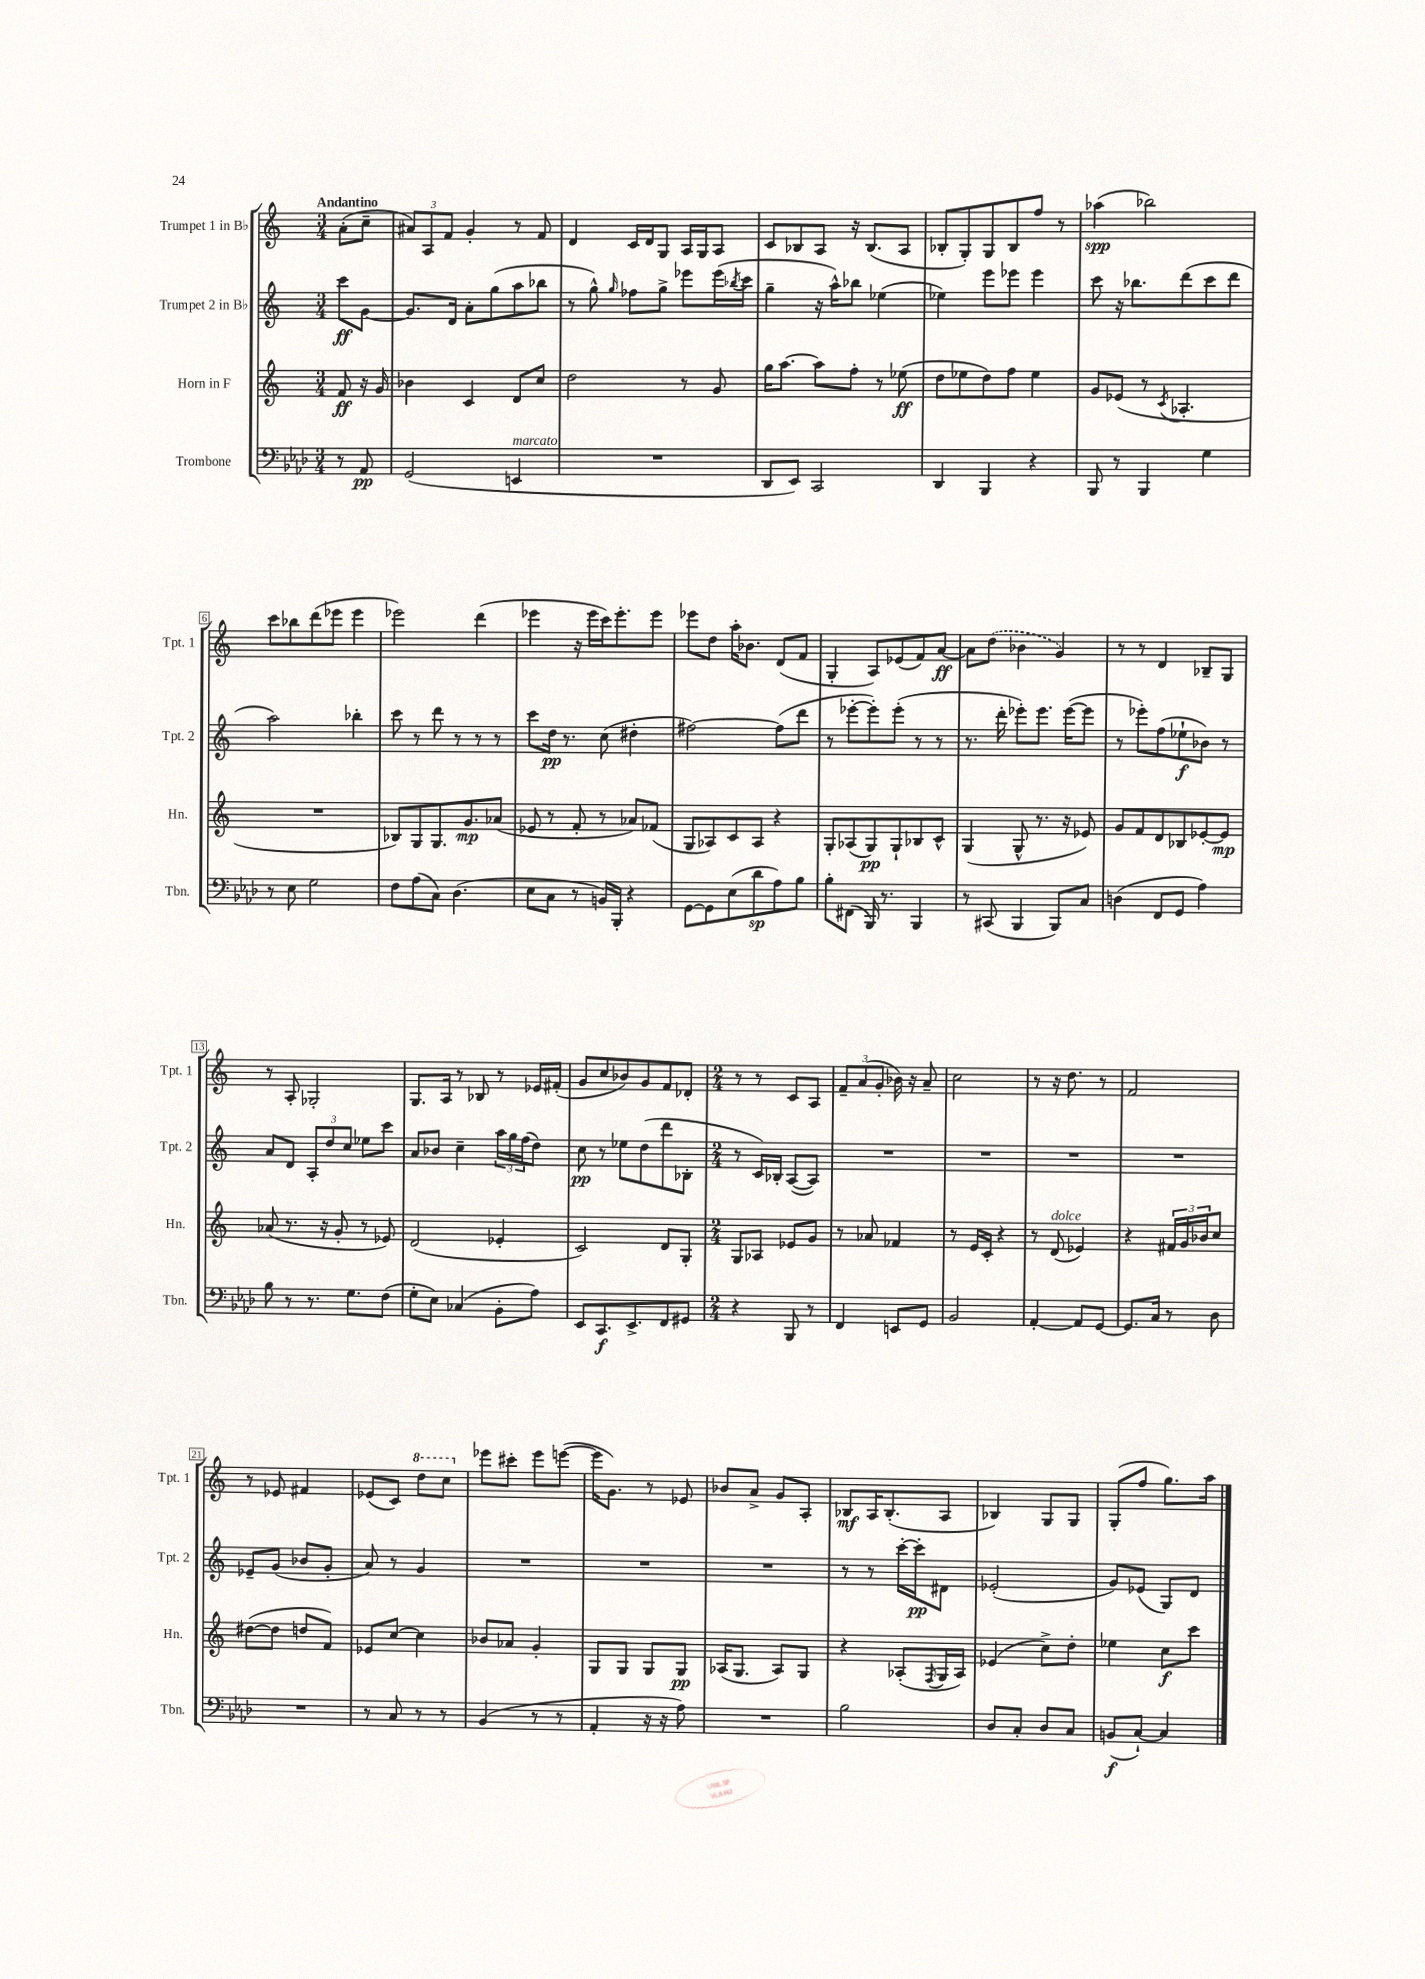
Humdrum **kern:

**kern	**kern	**kern	**kern
*staff4	*staff3	*staff2	*staff1
*clefF4	*clefG2	*clefG2	*clefG2
*k[b-e-a-d-]	*k[]	*k[]	*k[]
*M3/4	*M3/4	*M3/4	*M3/4
8r	8f	8ccc	(8a'
8AA-	16r	[8g	8cc~
.	16g	.	.
=	=	=	=
(2GG	4b-	8.g]	12a#)
.	.	.	12A
.	.	.	12f
.	.	16d	.
.	4c	8a'	4g'
.	.	(8gg	.
4EE	8d	8aa	8r
.	8cc	8bb-	8f
=	=	=	=
2.r	2dd	8r	4d
.	.	8gg^^)	.
.	.	16qqgg	.
.	.	8ff-	16c
.	.	.	16d
.	.	8gg^	8G
.	8r	8eee-	16A
.	.	.	16G
.	8g	(16eee-	8A
.	.	8qbb-	.
.	.	16ccc	.
=	=	=	=
8DD-	16gg	4gg~	8c
.	[8.aa	.	.
8EE-)	.	.	8B-
2CC	8aa]	16r	8A
.	.	16aa^^)	.
.	8ff'	8bb-	16r
.	.	.	(8.B-
.	8r	(4ee-	.
.	(8ee-	.	8A
=	=	=	=
4DD-	8dd	4ee-)	8B-'
.	8ee-	.	8G')
4BBB-	8dd)	8eee	8G
.	8ff	8eee-	8B-
4r	4ee-	4eee-	8ff
.	.	.	8r
=	=	=	=
8BBB-	8g	8ccc	(4aa-
8r	(8e-	16r	.
.	.	8.bb-	.
4BBB-	8r	.	2bb-)
.	8qc	.	.
.	4.A-'	(8ddd	.
4G	.	8ccc	.
.	.	8ddd	.
=	=	=	=
8r	2.r	2aa)	8ccc
8E-	.	.	8bb-
2G	.	.	(8ddd
.	.	.	8eee-
.	.	4bb-'	4eee-
=	=	=	=
8F	8B-)	8ccc	2eee-)
(8A-	8G	8r	.
8C)	8.G	8ddd	.
(4.D-	.	8r	.
.	8.g	.	.
.	.	8r	(4ddd
.	(8a-	8r	.
=	=	=	=
8E-	8e-	8ccc	4eee-
8C	8r	16dd	.
.	.	8.r	.
8r	8f'	.	16r
.	.	.	16eee-
16BB)	8r	(8cc	16ccc)
16BBB-'	.	.	8.eee-'
4r	8a-)	4dd#'	.
.	(8f-	.	8eee-
=	=	=	=
[8GG	8G	[2ff#)	8eee-
8GG]	8A-)	.	8dd
(8E-	8c	.	16aa'
.	.	.	8.b-
8d-	8A-	.	.
8A-)	4r	(8ff#]	(8d
8B-	.	8ddd	8f
=	=	=	=
8B-'	8G'	8r	4G'
(8FF#	(8A-	[8eee-'	.
16BBB-)	8G)	8eee-'])	8A)
8.r	.	.	.
.	8G`	(8eee-'	(8e-
4BBB-	8B-	8r	8f)
.	8c^^	8r	[8a
=	=	=	=
8r	(4G	8.r	8a]
(8CC#	.	.	(8dd
.	.	16ddd'	.
4BBB-	8G^^	8eee-')	4b-
.	8.r	8.eee-	.
8BBB-)	.	.	4g)
.	16r	([16eee-	.
8C	8e-)	8eee-]	.
=	=	=	=
(4D	8g	8r	8r
.	8f	8eee-')	8r
8FF	8d	(8ff	4d
8GG	8B-	8ee-`	.
4A-)	[8e-'	8b-)	8B-~
.	8e-]	8r	8G
=	=	=	=
8B-	(8a-	8a	8r
8r	8.r	8d	8A'
8.r	.	12A'	2G-'
.	16r	.	.
.	.	12dd	.
.	8g'	.	.
.	.	12cc	.
8.G	.	.	.
.	8r	8ee-	.
(8F	8e-)	8ccc	.
=	=	=	=
8G'	(2d	8a	8.G
8E-)	.	8b-	.
.	.	.	16A
(4C-	.	4cc~	8r
.	.	.	8B-
8BB-'	4e-'	24aa	8r
.	.	24gg	.
.	.	(24ff	.
8A-)	.	8dd)	16e-
.	.	.	(16f#'
=	=	=	=
8EE-	2c)	8cc	8g
8.CC	.	8r	8cc
.	.	8ee-	8b-)
8.EE-^	.	.	.
.	.	(8dd	8g
8FF	8d	8ddd	8f
8GG#	8G'	8B-'	8d-'
=	=	=	=
*M2/4	*M2/4	*M2/4	*M2/4
4r	8G	8r	8r
.	8A-	16c)	8r
.	.	16B-'	.
8BBB-	8e-	([8A	8c
8r	8g	8A])	8A
=	=	=	=
4FF	8r	2r	12f~
.	.	.	(12a
.	8a-	.	.
.	.	.	12g'
8EE	4f-	.	16b-)
.	.	.	16r
8GG	.	.	8a~
=	=	=	=
2BB-	8r	2r	2cc
.	16e	.	.
.	16c'	.	.
.	4r	.	.
=	=	=	=
[4AA-'	8r	2r	8r
.	(8d	.	16r
.	.	.	8.dd
8AA-]	4e-)	.	.
[8GG	.	.	8r
=	=	=	=
8.GG]	4r	2r	2f
16C	.	.	.
8r	24f#	.	.
.	24g	.	.
.	24b-	.	.
8D-	8cc	.	.
=	=	=	=
2r	([8dd#	8e-~	8r
.	8dd#]	(8g	8e-
.	8dd	8b-	4f#
.	8f)	8g'	.
=	=	=	=
8r	8e-	8a)	(8e-
8C	[8cc	8r	8c)
8r	4cc]	4g	8ddd
8r	.	.	8ccc
=	=	=	=
(4BB-	8b-	2r	8eee-
.	8a-	.	8ccc#'
8r	4g'	.	8eee-
8r	.	.	([8eee
=	=	=	=
4AA-'	8G	2r	16eee]
.	.	.	8.g)
.	8G	.	.
16r	8G	.	8r
16r	.	.	.
8A-)	8G	.	8e-
=	=	=	=
2r	(16A-	2r	8b-
.	8.G	.	.
.	.	.	8a^
.	8A-)	.	8g
.	8G	.	8A'
=	=	=	=
2B-	4r	8r	8B-
.	.	8r	16A
.	.	.	(8.B-'
.	(8A-'	[16ccc'	.
.	.	16ccc']	.
.	8qF	.	.
.	16G	8d#	8A
.	16A-)	.	.
=	=	=	=
8D-	(4e-	(2e-'	4B-)
8C'	.	.	.
8D-	8cc^)	.	8G
8C	8dd'	.	8G
=	=	=	=
(8BB	4ee-	8g)	(8G'
[8C`)	.	(8e-	8ff
4C]	8cc	8G)	8.gg)
.	8ccc	8d	.
.	.	.	16aa
==	==	==	==
*-	*-	*-	*-
